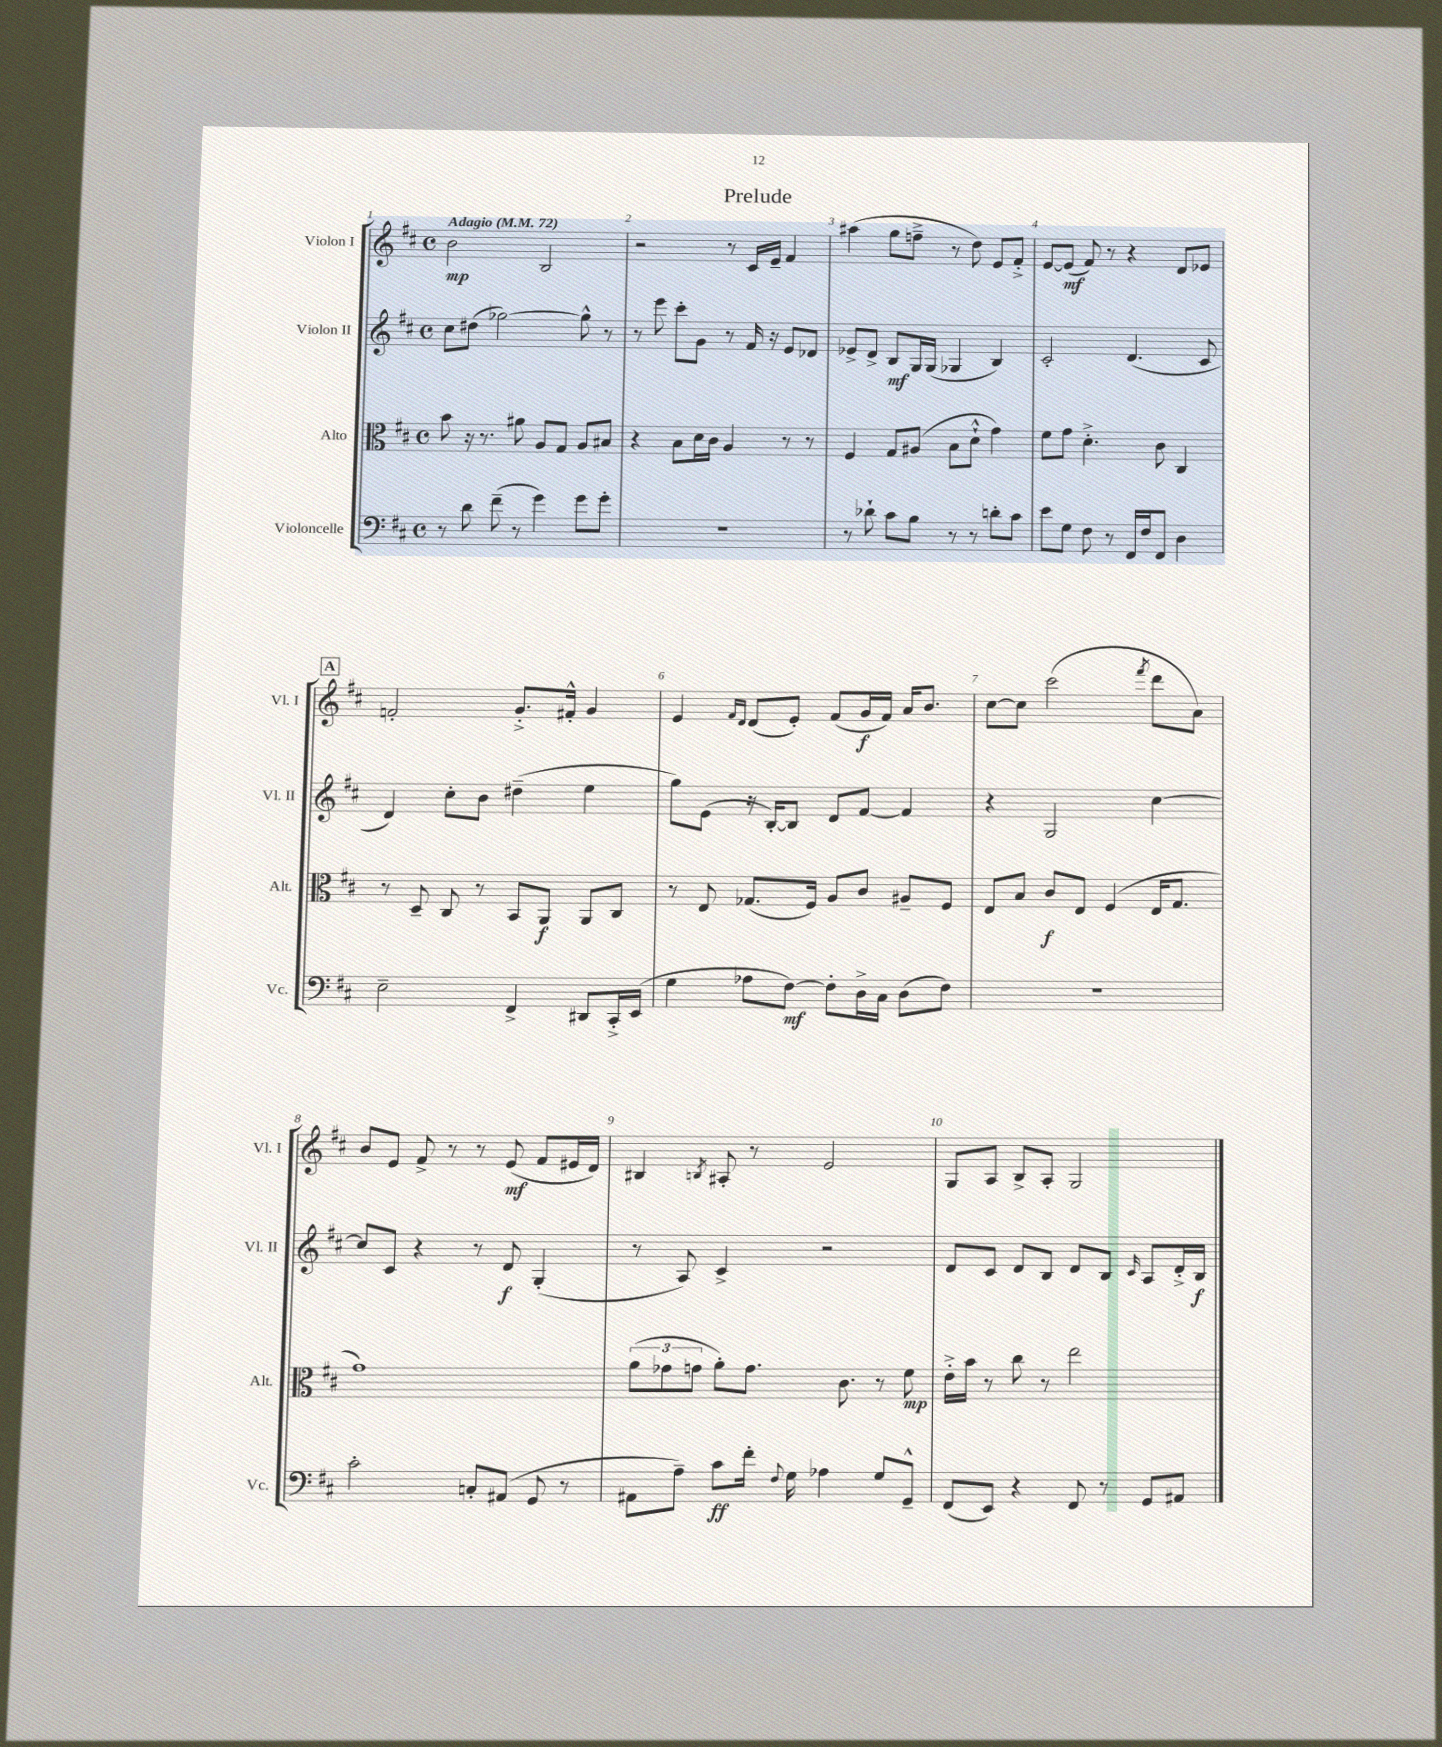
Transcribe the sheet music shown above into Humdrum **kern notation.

**kern	**dynam	**kern	**dynam	**kern	**dynam	**kern	**dynam
*part4	*part4	*part3	*part3	*part2	*part2	*part1	*part1
*staff4	*staff4	*staff3	*staff3	*staff2	*staff2	*staff1	*staff1
*I"Violoncelle	*	*I"Alto	*	*I"Violon II	*	*I"Violon I	*
*I'Vc.	*	*I'Alt.	*	*I'Vl. II	*	*I'Vl. I	*
*clefF4	*	*clefC3	*	*clefG2	*	*clefG2	*
*k[f#c#]	*	*k[f#c#]	*	*k[f#c#]	*	*k[f#c#]	*
*M4/4	*	*M4/4	*	*M4/4	*	*M4/4	*
*met(c)	*	*met(c)	*	*met(c)	*	*met(c)	*
*MM72	*	*MM72	*	*MM72	*	*MM72	*
=1	=1	=1	=1	=1	=1	=1	=1
!	!	!	!	!	!	!LO:TX:a:B:t=Adagio	!
8r	.	8b\	.	8cc#\L	.	2b\	mp
8d\	.	16r	.	(8dd#X\J	.	.	.
.	.	8.r	.	.	.	.	.
(8f#~\	.	.	.	[2gg-X\)	.	.	.
8r	.	8a#X\	.	.	.	.	.
4g\)	.	8A/L	.	.	.	2B/	.
.	.	8G/J	.	.	.	.	.
8g\L	.	8A/L	.	8gg-^^\]	.	.	.
8g'\J	.	8B#X/J	.	8r	.	.	.
=2	=2	=2	=2	=2	=2	=2	=2
1r	.	4r	.	8r	.	2r	.
.	.	.	.	8eee\	.	.	.
.	.	8B\L	.	8ccc#'\L	.	.	.
.	.	16d\L	.	8g\J	.	.	.
.	.	16c#\JJ	.	.	.	.	.
.	.	4A/	.	8r	.	8r	.
.	.	.	.	16f#/	.	16c#/LL	.
.	.	.	.	16r	.	16e~/JJ	.
.	.	8r	.	8e/L	.	4f#/	.
.	.	8r	.	8d-X/J	.	.	.
=3	=3	=3	=3	=3	=3	=3	=3
8r	.	4F#/	.	8e-X^/L	.	(4aa#X\	.
8d-X`\	.	.	.	8d^/J	.	.	.
8c#\L	.	8G/L	.	8B/L	mf	8gg\L	.
8B\J	.	(8A#X/J	.	16G/L	.	8ffn~^\J	.
.	.	.	.	(16G/JJ	.	.	.
8r	.	8B\L	.	4G-X/	.	8r	.
8r	.	8d`^^\J	.	.	.	8dd\)	.
8dn'\L	.	4g\)	.	4B/)	.	8e/L	.
8c#\J	.	.	.	.	.	8f#'^/J	.
=4	=4	=4	=4	=4	=4	=4	=4
8e\L	.	8f#\L	.	2c#'/	.	[8e/L	.
8G\J	.	8g\J	.	.	.	(8e/J]	mf
8F#\	.	4.d'^\	.	.	.	8f#/)	.
8r	.	.	.	.	.	8r	.
16FF#/LL	.	.	.	(4.d/	.	4r	.
16F#/J	.	.	.	.	.	.	.
8FF#/J	.	8c#\	.	.	.	.	.
4D\	.	4C#/	.	.	.	8d/L	.
.	.	.	.	8c#/	.	8e-X/J	.
!!LO:LB:g=z
!!LO:REH:place=s1:t=A
=5	=5	=5	=5	=5	=5	=5	=5
2E~\	.	8r	.	4d/)	.	2fn'/	.
.	.	8D~/	.	.	.	.	.
.	.	8C#/	.	8cc#'\L	.	.	.
.	.	8r	.	8b\J	.	.	.
4FF#^/	.	8BB/L	.	(4dd#X~\	.	8.g'^/L	.
.	.	8AA/J	f	.	.	.	.
.	.	.	.	.	.	16f#X'^^/Jk	.
8DD#X/L	.	8AA/L	.	4ee\	.	4g/	.
16CC#'^/L	.	8C#/J	.	.	.	.	.
(16EE/JJ	.	.	.	.	.	.	.
=6	=6	=6	=6	=6	=6	=6	=6
4G\	.	8r	.	8gg\L)	.	4e/	.
.	.	8E/	.	(8e\J	.	.	.
.	.	.	.	.	.	16qqf#/LL	.
.	.	.	.	.	.	16qqd/JJ	.
8A-X\L	.	(8.G-X/L	.	16r	.	(8d/L	.
.	.	.	.	[16B'/KL)	.	.	.
[8F#\J)	mf	.	.	8B/J]	.	8e'/J)	.
.	.	16F#/Jk)	.	.	.	.	.
8F#'\L]	.	8A/L	.	8d/L	.	(8f#/L	.
16D^\L	.	8c#/J	.	[8f#/J	.	16g/L	f
16C#\JJ	.	.	.	.	.	16f#/JJ)	.
(8D\L	.	8A#X~/L	.	4f#/]	.	16a/KL	.
.	.	.	.	.	.	8.b/J	.
8F#\J)	.	8F#/J	.	.	.	.	.
=7	=7	=7	=7	=7	=7	=7	=7
1r	.	8E/L	.	4r	.	[8cc#\L	.
.	.	8B/J	.	.	.	8cc#\J]	.
.	.	8c#/L	f	2G/	.	(2ccc#\	.
.	.	8E/J	.	.	.	.	.
.	.	(4F#/	.	.	.	.	.
.	.	.	.	.	.	8qfff#/	.
.	.	16E/KL	.	[4cc#\	.	8ddd\L	.
.	.	8.G/J	.	.	.	.	.
.	.	.	.	.	.	8a\J)	.
!!LO:LB:g=z
=8	=8	=8	=8	=8	=8	=8	=8
2c#'\	.	1g)	.	8cc#/L]	.	8b/L	.
.	.	.	.	8c#/J	.	8e/J	.
.	.	.	.	4r	.	8f#^/	.
.	.	.	.	.	.	8r	.
8Cn'/L	.	.	.	8r	.	8r	.
(8AA#X/J	.	.	.	8d/	f	(8e/	mf
8GG/	.	.	.	(4G'/	.	8f#/L	.
8r	.	.	.	.	.	16e#X/L	.
.	.	.	.	.	.	16d/JJ)	.
=9	=9	=9	=9	=9	=9	=9	=9
8AA#X\L	.	(12a\L	.	8r	.	4B#X/	.
.	.	12g-X\	.	.	.	.	.
8A~\J)	.	.	.	8A/)	.	.	.
.	.	12gn\J	.	.	.	.	.
.	.	.	.	.	.	8qBn/	.
8c#\L	ff	8a'\L)	.	4c#^/	.	8A#X'/	.
16f#'\Jk	.	8.g\J	.	.	.	8r	.
8qqF#/	.	.	.	.	.	.	.
16G\	.	.	.	.	.	.	.
4A-X\	.	.	.	2r	.	2e/	.
.	.	8.c#\	.	.	.	.	.
8G/L	.	8r	.	.	.	.	.
8GG~^^/J	.	8f#\	mp	.	.	.	.
=10	=10	=10	=10	=10	=10	=10	=10
(8FF#/L	.	16e'^\LL	.	8d/L	.	8G/L	.
.	.	16b\JJ	.	.	.	.	.
8EE/J)	.	8r	.	8c#/J	.	8A/J	.
4r	.	8cc#\	.	8d/L	.	8B^/L	.
.	.	8r	.	8B/J	.	8A'/J	.
8FF#/	.	2ee\	.	8d/L	.	2G/	.
8r	.	.	.	8B/J	.	.	.
.	.	.	.	16qqc#/	.	.	.
8GG/L	.	.	.	8A/L	.	.	.
8AA#X/J	.	.	.	16d'^/L	.	.	.
.	.	.	.	16B/JJ	f	.	.
==	==	==	==	==	==	==	==
*-	*-	*-	*-	*-	*-	*-	*-
